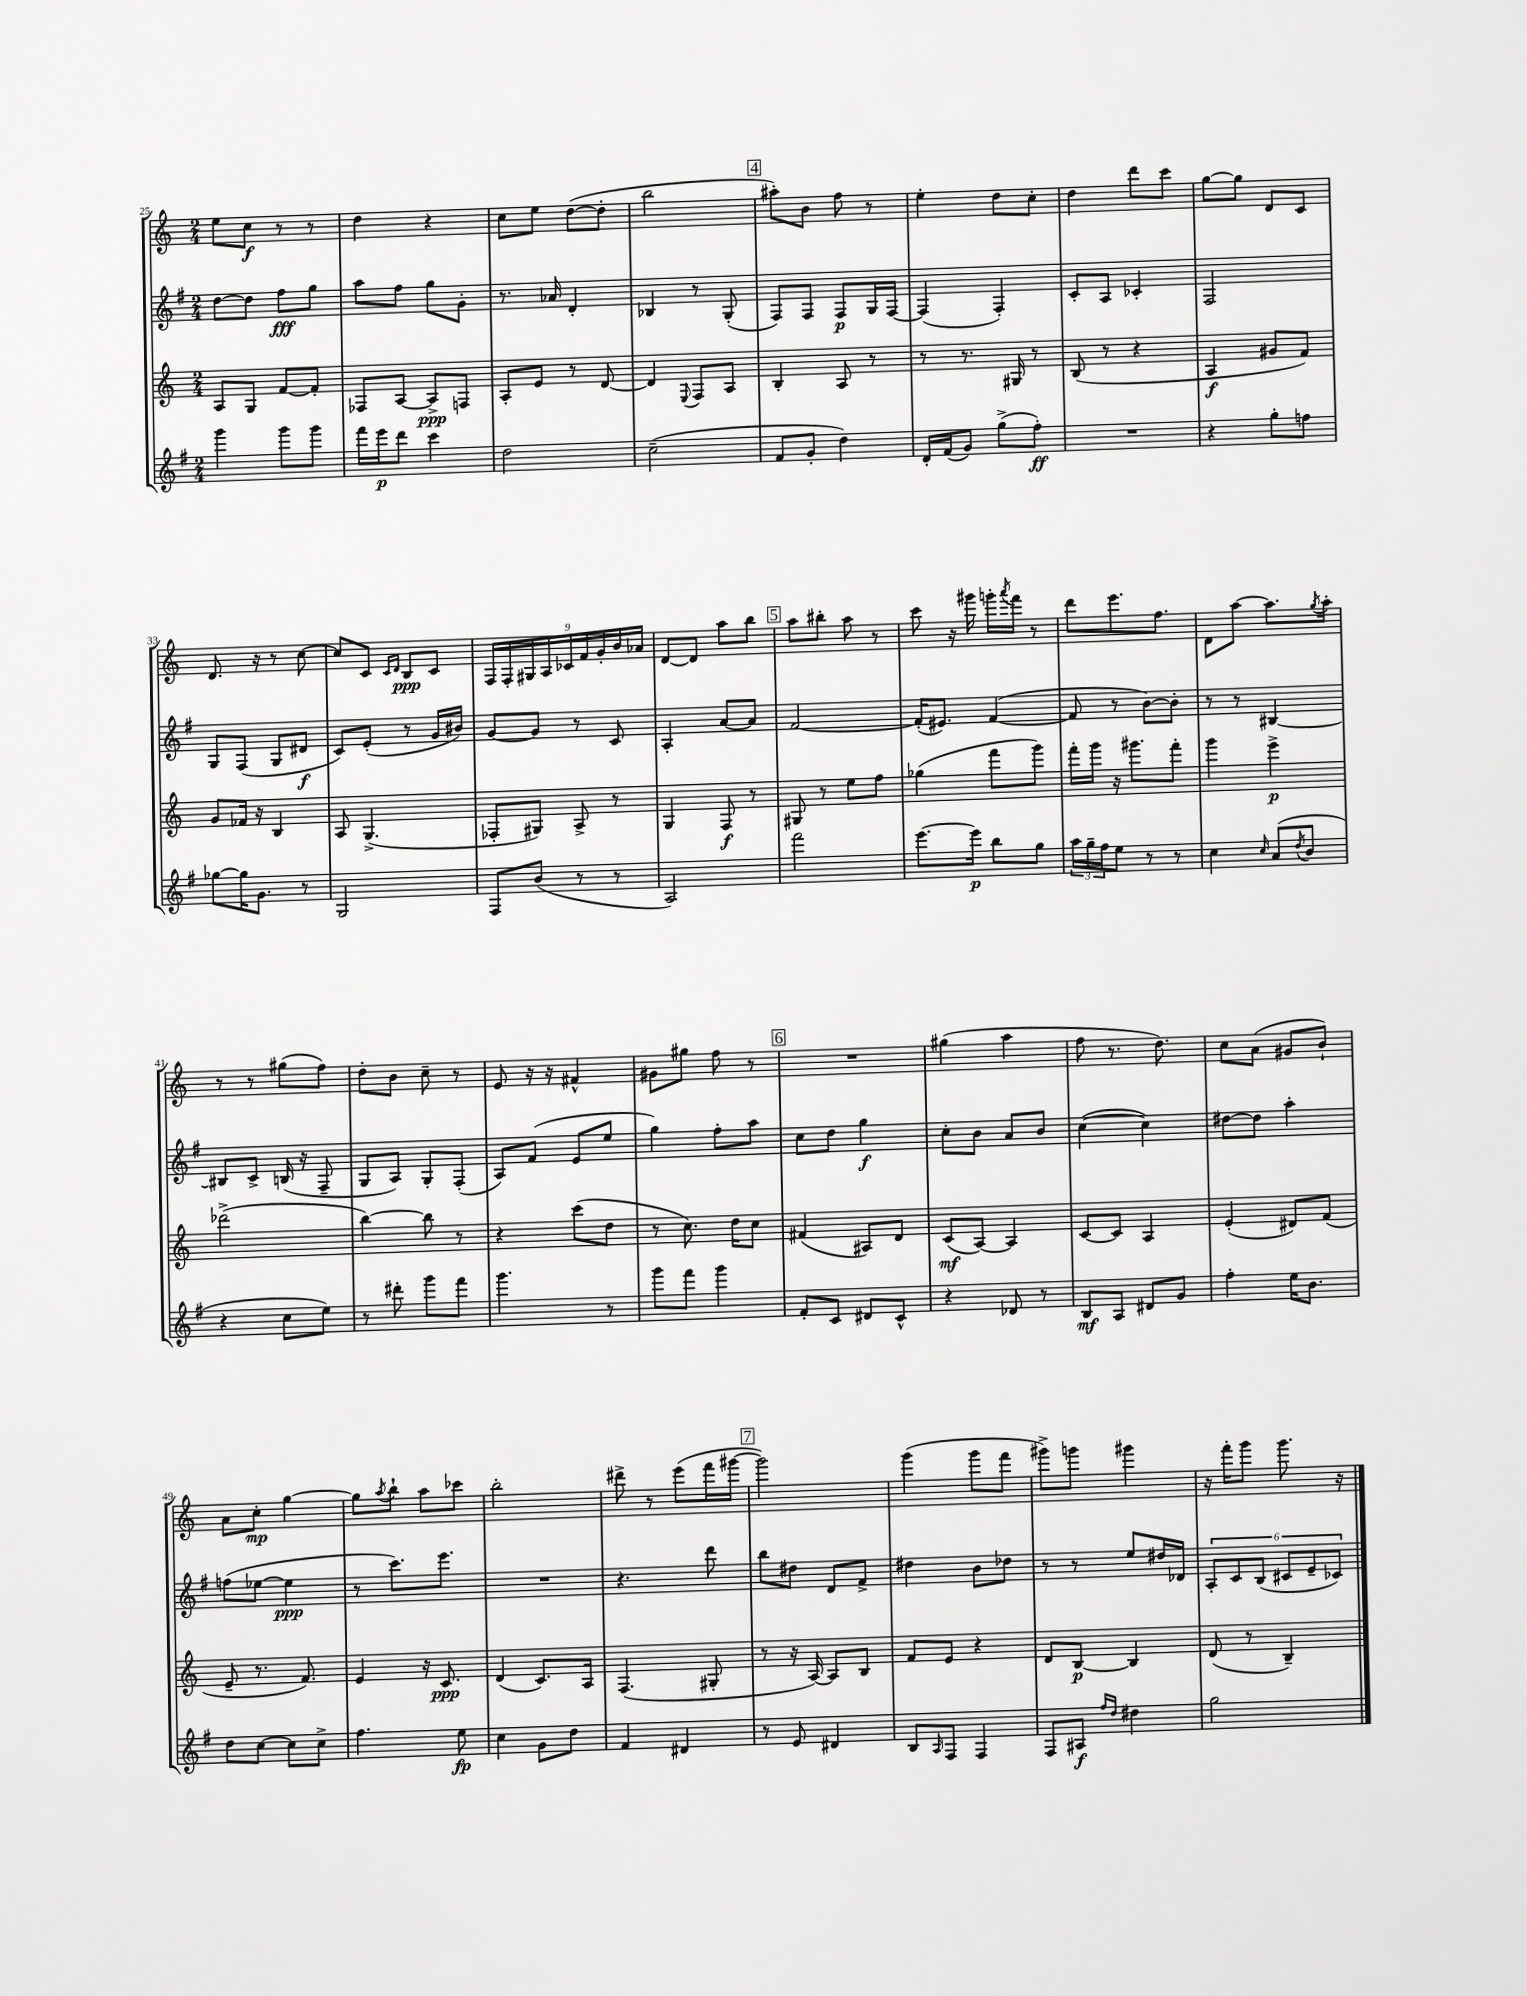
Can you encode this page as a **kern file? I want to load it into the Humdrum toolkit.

**kern	**kern	**kern	**kern
*staff4	*staff3	*staff2	*staff1
*clefG2	*clefG2	*clefG2	*clefG2
*k[f#]	*k[]	*k[f#]	*k[]
*M2/4	*M2/4	*M2/4	*M2/4
4ggg	8A	[8dd	8ee
.	8G	8dd]	8cc
8ggg	[8f	8ff#	8r
8ggg	8f']	8gg	8r
=	=	=	=
16fff#	8F-	8aa	4dd
16eee	.	.	.
8ddd	[8A	8ff#	.
4ccc	8A^]	8gg	4r
.	8F	8g'	.
=	=	=	=
2dd	8A'	8.r	8cc
.	8e	.	8ee
.	.	16a-	.
.	8r	4d'	([8dd
.	[8d	.	8dd']
=	=	=	=
(2cc~	4d]	4B-	2bb
.	8qqE	.	.
.	8F	8r	.
.	8A	(8G'	.
=	=	=	=
8f#	4B'	8F#)	8aa#')
8g'	.	8F#	8b
4dd)	8A	8F#	8ff
.	8r	16G	8r
.	.	[16F#	.
=	=	=	=
16d'	8r	(4F#]	4ee'
(16f#	.	.	.
8g)	8.r	.	.
(8gg^	.	4F#')	8dd
.	16G#	.	.
8ff#')	8r	.	8cc'
=	=	=	=
2r	(8B	8c'	4dd
.	8r	8A	.
.	4r	4c-'	8ddd
.	.	.	8ccc
=	=	=	=
4r	4A	2F#	[8gg
.	.	.	8gg]
8gg'	8g#	.	8d
8ff	8f)	.	8c
=	=	=	=
[8gg-	8g	8G	8.d
16gg-]	16f-	(8F#	.
8.g	16r	.	16r
.	4B	8G	8r
8r	.	8d#	[8cc
=	=	=	=
2G	8A	8c)	8cc]
.	(4.G^	(8e'	8c
.	.	.	16qqc
.	.	.	16qqd
.	.	8r	8B
.	.	16g	8c
.	.	16b#)	.
=	=	=	=
8F#	8F-'	[8g	18F
.	.	.	18F'
.	.	.	18G#
(8b	8G#)	8g]	.
.	.	.	18A
.	.	.	18c-
8r	8A^	8r	.
.	.	.	18f
.	.	.	18g'
8r	8r	8c	.
.	.	.	18b
.	.	.	18a-
=	=	=	=
2A)	4G	4A'	[8d
.	.	.	8d]
.	8F	[8a	8aa
.	8r	8a]	8bb
=	=	=	=
2fff#	8G#	[2f#	8aa
.	8r	.	8bb#'
.	8ee	.	8aa
.	8ff	.	8r
=	=	=	=
[8.eee	(4gg-	(16f#']	8ccc
.	.	8.e#)	.
.	.	.	16r
16eee]	.	.	16ggg#
8bb	8fff	([4f#	16ggg'
.	.	.	8qaaa
.	.	.	16fff
8gg	8ggg)	.	8r
=	=	=	=
24aa	16fff'	8f#]	8ddd
24gg~	.	.	.
.	16ggg	.	.
24ff#	.	.	.
8ee	16r	8r	8.eee
.	8.ggg#	.	.
8r	.	[8b)	.
.	.	.	8.ff
8r	8fff'	8b']	.
=	=	=	=
4cc	4ggg	8r	8d
.	.	8r	[8aa
16qqcc	.	.	.
(8a	4eee^	[4B#	8.aa]
8qdd	.	.	.
8b	.	.	.
.	.	.	8qgg
.	.	.	16aa'
=	=	=	=
4r	(2ddd-^	8B#]	8r
.	.	8c^	8r
8cc	.	(16B	(8gg#
.	.	16r	.
8ee)	.	8F#~	8ff)
=	=	=	=
8r	[4bb)	8G	8dd'
8ddd#'	.	8A)	8b
8ggg	8bb]	8G'	8cc~
8fff#	8r	(8F#'	8r
=	=	=	=
4.ggg	4r	8A)	8e
.	.	(8f#	16r
.	.	.	16r
.	(8ccc	8e	4f#^^
8r	8dd	8ee	.
=	=	=	=
8ggg	8r	4gg)	8g#
8fff#	8.cc)	.	8gg#
4ggg	.	8ff#'	8ff
.	16dd	.	.
.	8cc	8aa	8r
=	=	=	=
8f#'	(4f#	8cc	2r
8c	.	8dd	.
8d#	8A#)	4gg	.
8c^^	8d	.	.
=	=	=	=
4r	(8c	8cc'	(4gg#
.	[8A)	8b	.
8d-	4A]	8a	4aa
8r	.	8b	.
=	=	=	=
8B	[8c	([4cc	8ff
8A	8c]	.	8.r
8d#	4A	4cc])	.
.	.	.	8.dd)
8g	.	.	.
=	=	=	=
4ff#'	(4e'	[8dd#	8cc
.	.	8dd#]	(8a
16ee	8d#)	4aa'	8g#
8.b	.	.	.
.	(8f	.	8b`)
=	=	=	=
8dd	8e~	(8ff	8a
[8cc	8.r	[8ee-	8cc'
8cc]	.	4ee-]	[4gg
.	8.f)	.	.
8cc^	.	.	.
=	=	=	=
4.ff#	4e	8r	8gg]
.	.	.	8qaa
.	.	8.ccc)	8bb`
.	16r	.	8aa
.	8.c	8.eee	.
8ee	.	.	8ccc-
=	=	=	=
4cc	(4d	2r	2bb'
8g	8.c)	.	.
8dd	.	.	.
.	16A	.	.
=	=	=	=
4f#	(4.F	4.r	8ddd#^
.	.	.	8r
4d#	.	.	(8eee
.	8G#'	8ddd	16fff
.	.	.	[16ggg#
=	=	=	=
8r	8r	8bb	2ggg#])
8e	16r	8dd#	.
.	[16A)	.	.
4d#	8A]	8d	.
.	8B	8f#^	.
=	=	=	=
8B	8f	4dd#	(4ggg
16qqA	.	.	.
8F#	8e	.	.
4F#	4r	8b	8ggg
.	.	8dd-	8fff
=	=	=	=
8F#	8d	8r	8ggg#^)
8A#	[8B	8r	8ggg
16qqff#	.	.	.
16qqdd	.	.	.
4dd#	4B]	8ee	4ggg#
.	.	16dd#	.
.	.	16d-	.
=	=	=	=
2gg	(8d	12A'	16r
.	.	.	16fff'
.	.	12c	.
.	8r	.	8ggg
.	.	(12B	.
.	4B~)	12c#	8.ggg
.	.	12e~	.
.	.	12c-)	.
.	.	.	16r
==	==	==	==
*-	*-	*-	*-
